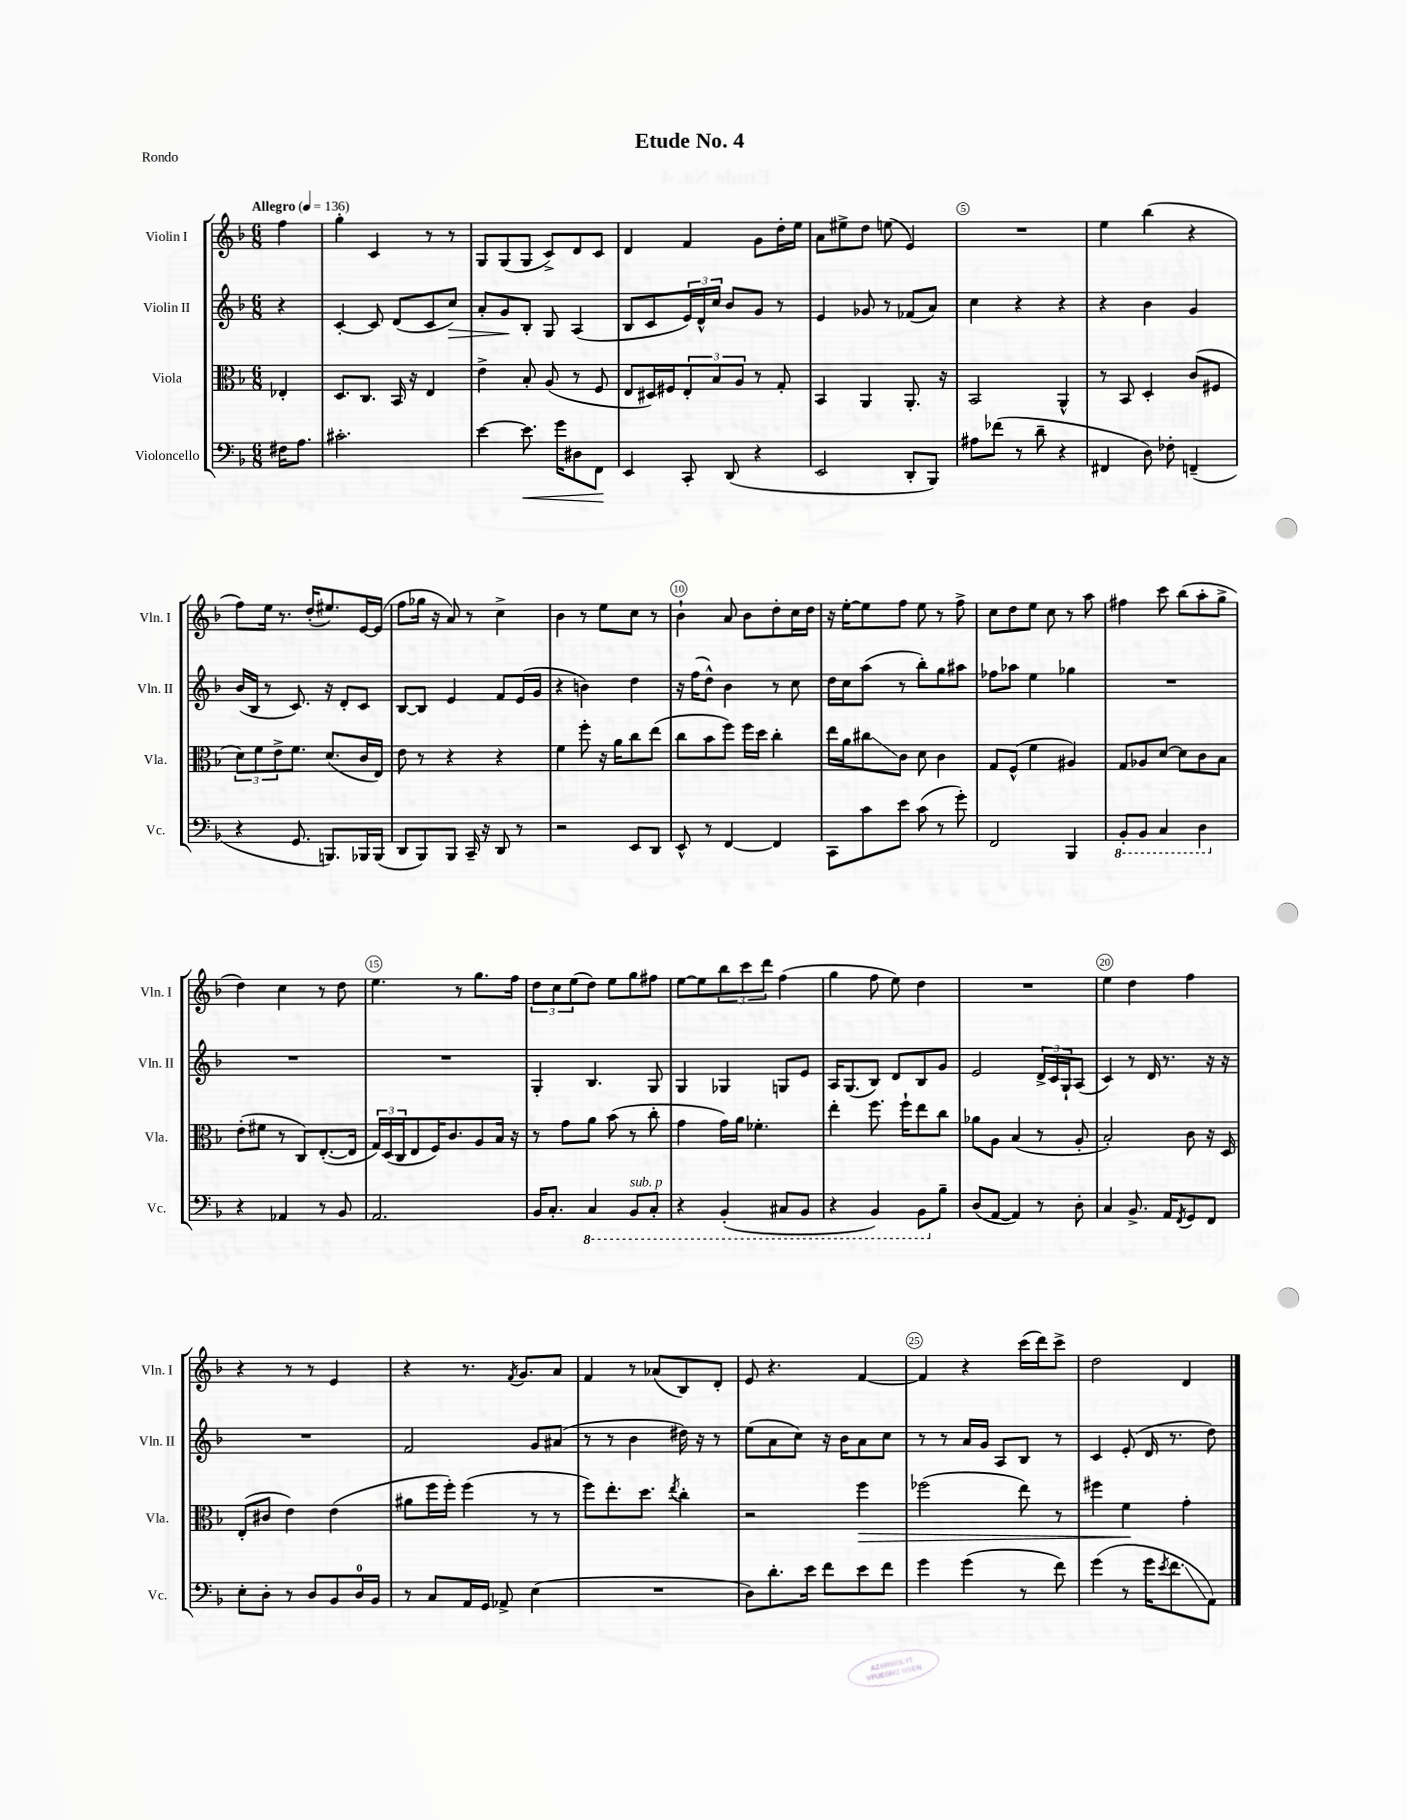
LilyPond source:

\header { title = "Etude No. 4" piece = "Rondo" }
<<
\new StaffGroup <<
\new Staff = "s0" \with { instrumentName = "Violin I" shortInstrumentName = "Vln. I" } {
    \clef treble \key f \major \numericTimeSignature \time 6/8 \partial 4 \tempo "Allegro" 4 = 136
    f''4 |
    g''4-. c'4 r8 r8 |
    g8 g8( g8 c'8->) d'8 c'8 |
    d'4 f'4 g'8 d''16-. e''16 |
    a'8 eis''8-> d''8 e''8( e'4) |
    R2. |
    e''4 bes''4( r4 |
    f''8) e''16 r8. d''16-.( eis''8.) e'16~ e'16( |
    f''8 ges''16 r16 a'8) r8 c''4-> |
    bes'4 r8 e''8 c''8 r8 |
    bes'4-! a'8 bes'8 d''8-. c''16 d''16 |
    r16 e''16~-. e''8 f''8 e''8 r8 f''8-> |
    c''8 d''8 e''8 c''8 r8 a''8 |
    fis''4 c'''8 bes''8( a''8-. g''8-> |
    d''4) c''4 r8 d''8 |
    e''4. r8 g''8. f''16 |
    \tuplet 3/2 { d''8 c''8 e''8( } d''8) e''8 g''8 fis''8 |
    e''8~ e''8 \tuplet 3/2 { bes''8 c'''8 d'''8 } f''4( |
    g''4 f''8 e''8) d''4 |
    R2. |
    e''4 d''4 f''4 |
    r4 r8 r8 e'4 |
    r4 r8. \acciaccatura { f'8 } g'8. a'8 |
    f'4 r8 aes'8( bes8) d'8-. |
    e'8 r4. f'4~ |
    f'4 r4 c'''16( d'''16) c'''8-> |
    d''2 d'4 \bar "|." |
}
\new Staff = "s1" \with { instrumentName = "Violin II" shortInstrumentName = "Vln. II" } {
    \clef treble \key f \major \numericTimeSignature \time 6/8 \partial 4
    r4 |
    c'4~-. c'8 d'8( c'8 c''8\>) |
    a'8-. g'8\! bes8-. g8 a4( |
    bes8 c'8 \tuplet 3/2 { e'16) d'16-^ c''16 } bes'8 g'8 r8 |
    e'4 ges'8 r8 fes'8( a'8) |
    c''4 r4 r4 |
    r4 bes'4 g'4 |
    bes'16( bes16 r8 c'8.) r16 d'8-. c'8 |
    bes8~ bes8 e'4 f'8 e'16( g'16 |
    r4 b'4) d''4 |
    r16 f''16( d''8-^) bes'4 r8 c''8 |
    d''16 c''16 a''8( r8 bes''8-.) g''8 ais''8 |
    fes''8 aes''8 e''4 ges''4 |
    R2. |
    R2. |
    R2. |
    g4-. bes4. g8 |
    g4 ges4 g8 e'8 |
    a16 g8.( bes8) d'8 bes8 g'8 |
    e'2 \tuplet 3/2 { d'16-> c'16 g16-! } a8( |
    c'4) r8 d'16 r8. r16 r16 |
    R2. |
    f'2 g'8 ais'8( |
    r8 r8 bes'4 dis''16) r16 r8 |
    e''8( a'8 c''8) r16 bes'16 a'8 c''8 |
    r8 r8 a'16 g'16 a8 bes8 r8 |
    c'4 e'8-.( d'16 r8. d''8) \bar "|." |
}
\new Staff = "s2" \with { instrumentName = "Viola" shortInstrumentName = "Vla." } {
    \clef alto \key f \major \numericTimeSignature \time 6/8 \partial 4
    ees4-. |
    d8. c8. bes,16 r16 e4 |
    e'4-> bes8-. a8( r8 f8 |
    e8 dis16) fis16 \tuplet 3/2 { e8-. bes8 a8 } r8 g8-. |
    bes,4 a,4 a,8.-. r16 |
    bes,2 a,4-^ |
    r8 bes,8 d4-. c'8( fis8 |
    \tuplet 3/2 { d'8) f'8 e'8-> } f'8. d'8.( c'16 e16) |
    e'8 r8 r4 r4 |
    f'4 f''8-. r16 a'16 c''8 e''8( |
    c''8 bes'8 f''8) f''16 d''16 c''4-. |
    e''16 a'16 cis''8\glissando c'8 d'8 c'4 |
    g8 f8-^( f'4 ais4) |
    g8 aes8 d'8~ d'8 c'8 bes8 |
    e'8-.( fis'8 r8 c8) e8.~-.( e16 |
    \tuplet 3/2 { g16) d16( c16 } e8 f16) c'8. a8 bes16 r16 |
    r8 g'8 a'8 bes'8( r8 c''8-. |
    g'4 g'16) a'16 fes'4.-. |
    e''4-. f''8. f''16-! e''8 c''8 |
    aes'8 a8 bes4( r8 a8-. |
    bes2-.) c'8 r16 d16 |
    e8-.( cis'8 e'4) e'4( |
    ais'8 f''16 f''16-.) f''4( r8 r8 |
    f''8) e''8.-. d''8. \acciaccatura { e''8 } c''4-. |
    r2 f''4\> |
    fes''2( e''8) r8 |
    fis''4 f'4\! g'4-. \bar "|." |
}
\new Staff = "s3" \with { instrumentName = "Violoncello" shortInstrumentName = "Vc." } {
    \clef bass \key f \major \numericTimeSignature \time 6/8 \partial 4
    fis16 a8. |
    cis'2.-. |
    e'4~ e'8.\< g'16 dis8 f,8\! |
    e,4 c,8-. d,8( r4 |
    e,2 d,8-. bes,,8) |
    ais8 fes'8( r8 d'8-- r4 |
    fis,4 d8) fes8-. f,4--( |
    r4 g,8. b,,8.) bes,,16 bes,,16( |
    d,8 bes,,8) bes,,8 c,16-- r16 d,8 r8 |
    r2 e,8 d,8 |
    e,8-^ r8 f,4~ f,4 |
    c,8 c'8 e'8 c'8( r8 g'8-.) |
    f,2 bes,,4 |
    \ottava #-1 bes,,8-. bes,,8 c,4 d,4 \ottava #0 |
    r4 aes,4 r8 bes,8 |
    a,2. |
    bes,16 c8.-. \ottava #-1 c,4 bes,,8^\markup { \italic "sub. p" } c,8-. |
    r4 bes,,4-.( cis,8 bes,,8 |
    r4 bes,,4) bes,,8 \ottava #0 bes8-- |
    d8( a,8~ a,4) r8 d8-. |
    c4 bes,8.-> a,16 \acciaccatura { f,8 } g,8 f,8 |
    e8-. d8-. r8 d8 bes,8 d16-0 bes,16 |
    r8 c8 a,16 g,16 aes,8-> e4( |
    R2. |
    d8) d'8.-. e'16 f'8 e'8 f'8 |
    g'4 g'4( r8 f'8) |
    g'4( r8 g'16 \acciaccatura { e'8 } f'8.\glissando a,8) \bar "|." |
}
>>
>>
\layout { \context { \Score \override BarNumber.break-visibility = ##(#f #t #t) barNumberVisibility = #(every-nth-bar-number-visible 5) \override BarNumber.stencil = #(make-stencil-circler 0.1 0.3 ly:text-interface::print) } }
